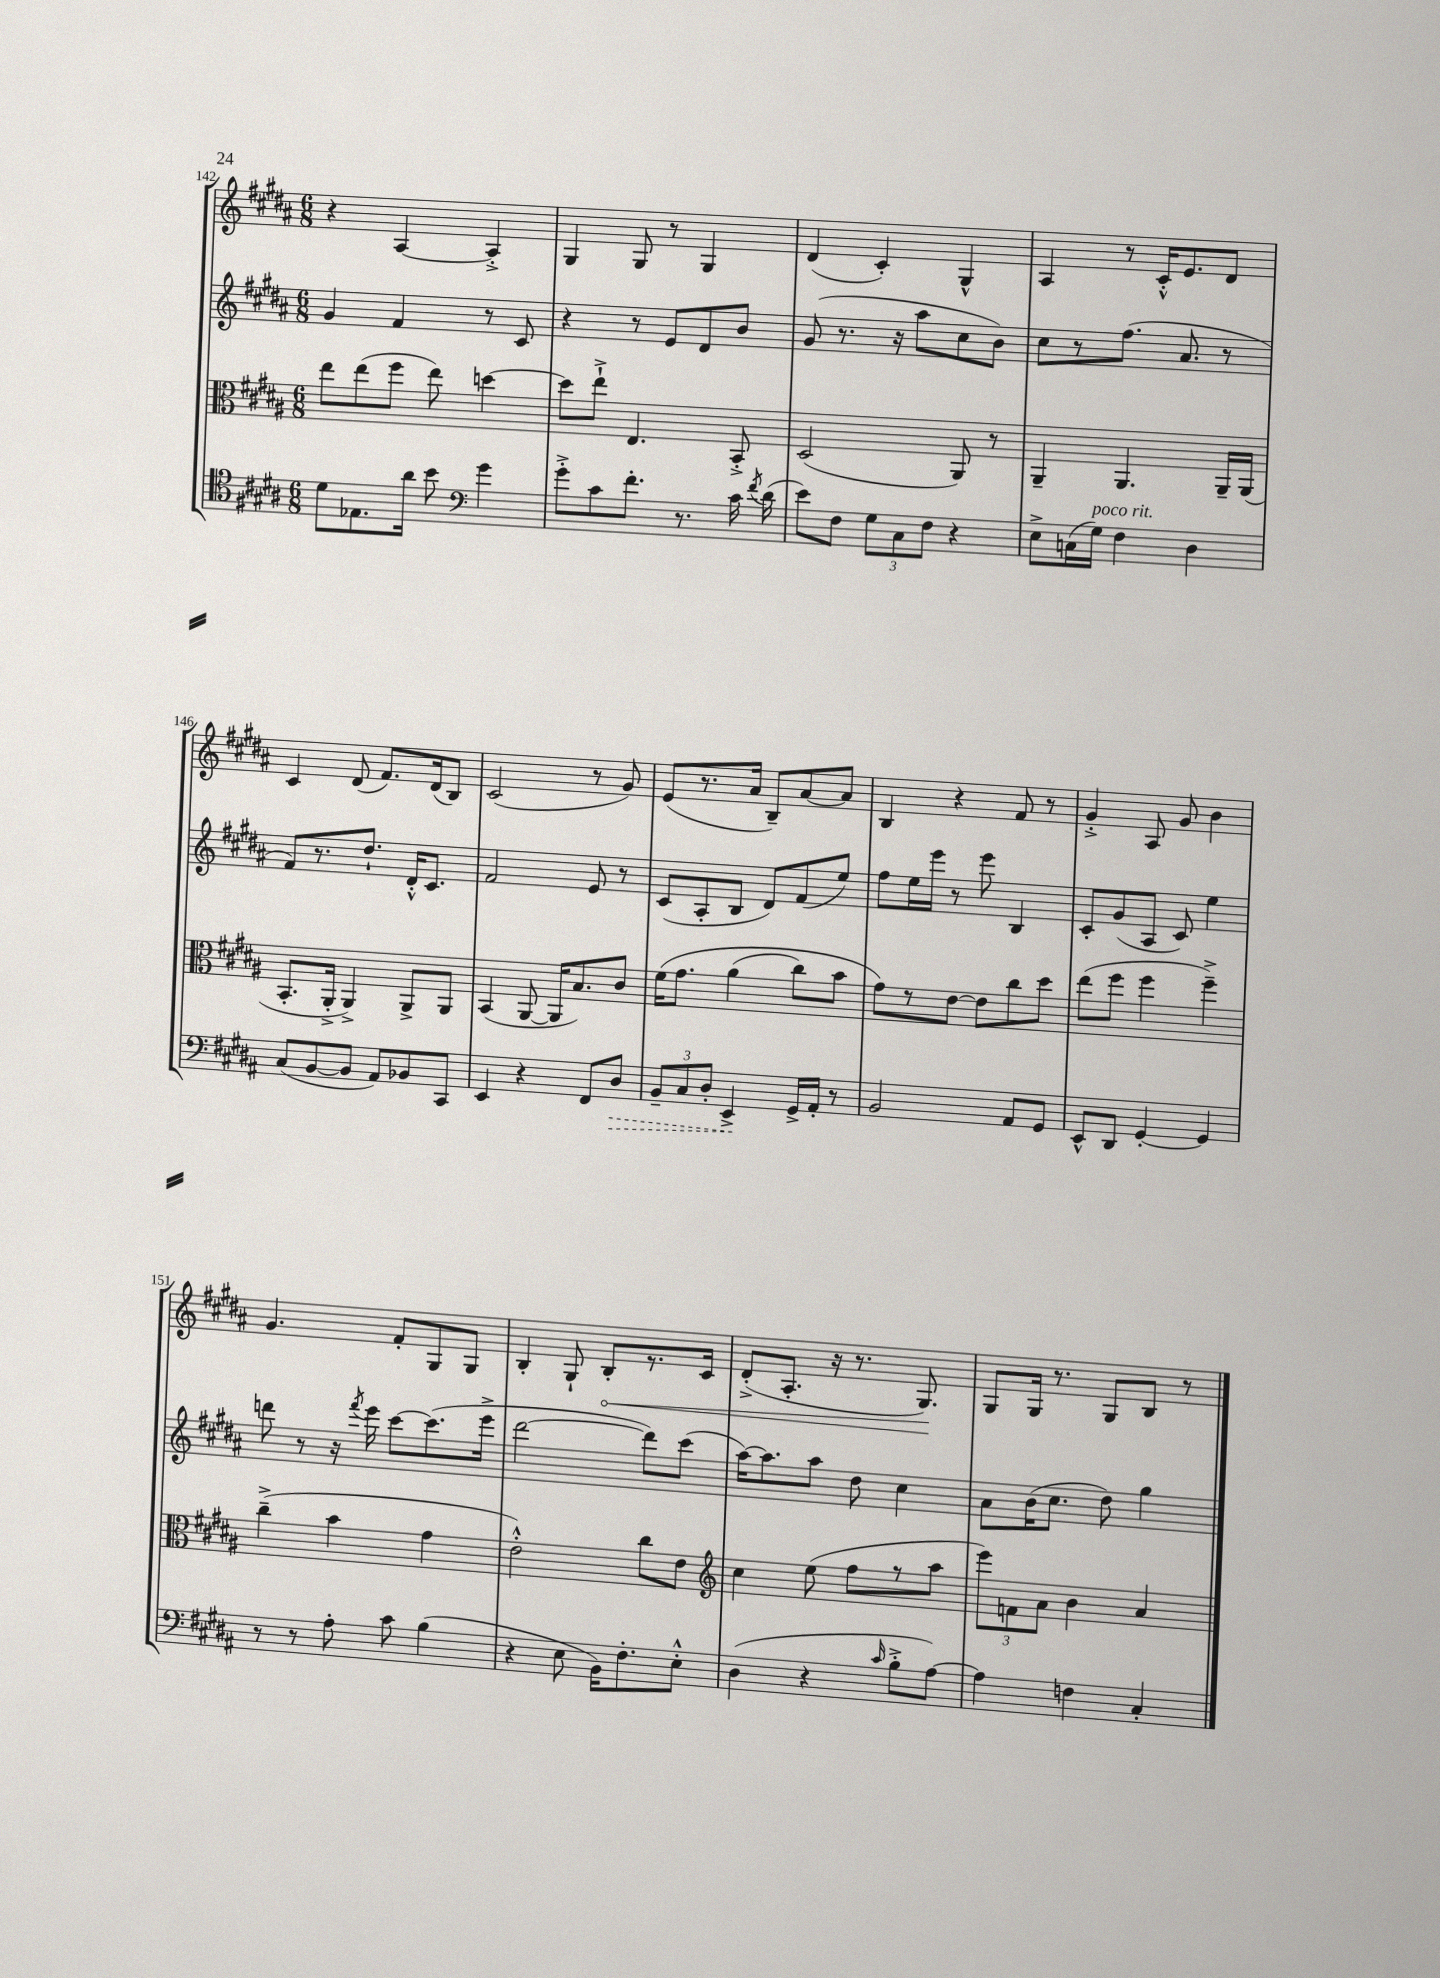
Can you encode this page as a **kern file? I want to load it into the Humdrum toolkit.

**kern	**kern	**kern	**kern
*staff4	*staff3	*staff2	*staff1
*clefC4	*clefC3	*clefG2	*clefG2
*k[f#c#g#d#a#]	*k[f#c#g#d#a#]	*k[f#c#g#d#a#]	*k[f#c#g#d#a#]
*M6/8	*M6/8	*M6/8	*M6/8
8d#	8ee	4g#	4r
8.E-	(8ee	.	.
.	8ff#	4f#	[4A#
16a#	.	.	.
8b	8ee)	.	.
*clefF4	*	*	*
4g#	[4dd	8r	4A#'^]
.	.	8c#	.
=	=	=	=
8g#'^	8dd]	4r	4G#
8c#	8ee`^	.	.
8.f#'	4.E	8r	8G#
.	.	8e	8r
8.r	.	.	.
.	.	8d#	4G#
16c#	8BB'^	8b	.
8qf#	.	.	.
(16d#	.	.	.
=	=	=	=
8e)	(2D#	(8g#	(4d#
8F#	.	8.r	.
12G#	.	.	4c#')
.	.	16r	.
12C#	.	.	.
.	.	8aa#	.
12F#	.	.	.
4r	8AA#)	8cc#	4G#^^
.	8r	8b)	.
=	=	=	=
8E^	4AA#~	8cc#	4A#
(16C	.	8r	.
16G#)	.	.	.
4F#	4.AA#	(8.ff#	8r
.	.	.	16c#'^^
.	.	8.a#	8.e
4D#	.	.	.
.	16AA#~	8r	8d#
.	(16AA#	.	.
=	=	=	=
(8C#	8.BB'	8f#)	4c#
[8BB	.	8.r	.
.	16AA#'^	.	.
8BB]	4AA#^)	.	(8d#
.	.	8.dd#`	.
8AA#)	.	.	8.f#)
8BB-	8AA#^	16d#'^^	.
.	.	8.c#	(16d#
8CC#	8AA#	.	8B)
=	=	=	=
4EE	(4BB	2f#	(2c#
4r	[8AA#	.	.
.	16AA#]	.	.
.	8.B)	.	.
8FF#	.	8e	8r
8D#	8c#	8r	8g#)
=	=	=	=
12BB~	&(16f#	(8c#	(8e
.	8.g#	.	.
12C#	.	.	.
.	.	8A#'	8.r
12D#'	.	.	.
4EE^	(4a#	8B	.
.	.	.	16a#
.	.	8d#)	8B~)
16GG#^	8cc#)	(8f#	[8a#
16AA#'	.	.	.
8r	8b	8ee)	8a#]
=	=	=	=
2BB	8g#&)	8ff#	4B
.	8r	16ee	.
.	.	16eee	.
.	[8e	8r	4r
.	8e]	8eee	.
8AA#	8cc#	4B	8f#
8GG#	8dd#	.	8r
=	=	=	=
8EE^^	(8ee	8c#'	4g#'^
8DD#	8ff#	(8g#	.
[4GG#'	4ff#	8A#	8A#
.	.	8c#)	8g#
4GG#]	4ff#~^)	4ee	4b
=	=	=	=
8r	(4cc#~^	8ddd	4.g#
8r	.	8r	.
8A#'	4b	16r	.
.	.	8qfff#	.
.	.	16eee	.
8c#	.	[8ccc#	8f#'
(4B	4g#	(8.ccc#]	8G#
.	.	.	8G#
.	.	16eee^	.
=	=	=	=
4r	2e'^^)	[2ddd#	4B'
8E	.	.	8G#`
16BB)	.	.	8B'
8.F#'	.	.	.
.	8cc#	8ddd#])	8.r
8E'^^	8e	(8ccc#	.
.	.	.	16c#
=	=	=	=
*	*clefG2	*	*
(4D#	4cc#	[16aa#)	(8d#'^
.	.	8.aa#]	.
.	.	.	8.A#'
4r	(8ee	8aa#	.
.	.	.	16r
.	8ff#	8dd#	8.r
16qqc#	.	.	.
8B'^	8r	4cc#	.
.	.	.	8.G#)
[8A#)	8aa#	.	.
=	=	=	=
4A#]	12eee)	8a#	8G#
.	12f	.	.
.	.	(16b	16G#
.	12a#	.	.
.	.	8.cc#	8.r
4F	4b	.	.
.	.	8dd#)	8G#
4C#'	4a#	4gg#	8B
.	.	.	8r
==	==	==	==
*-	*-	*-	*-
